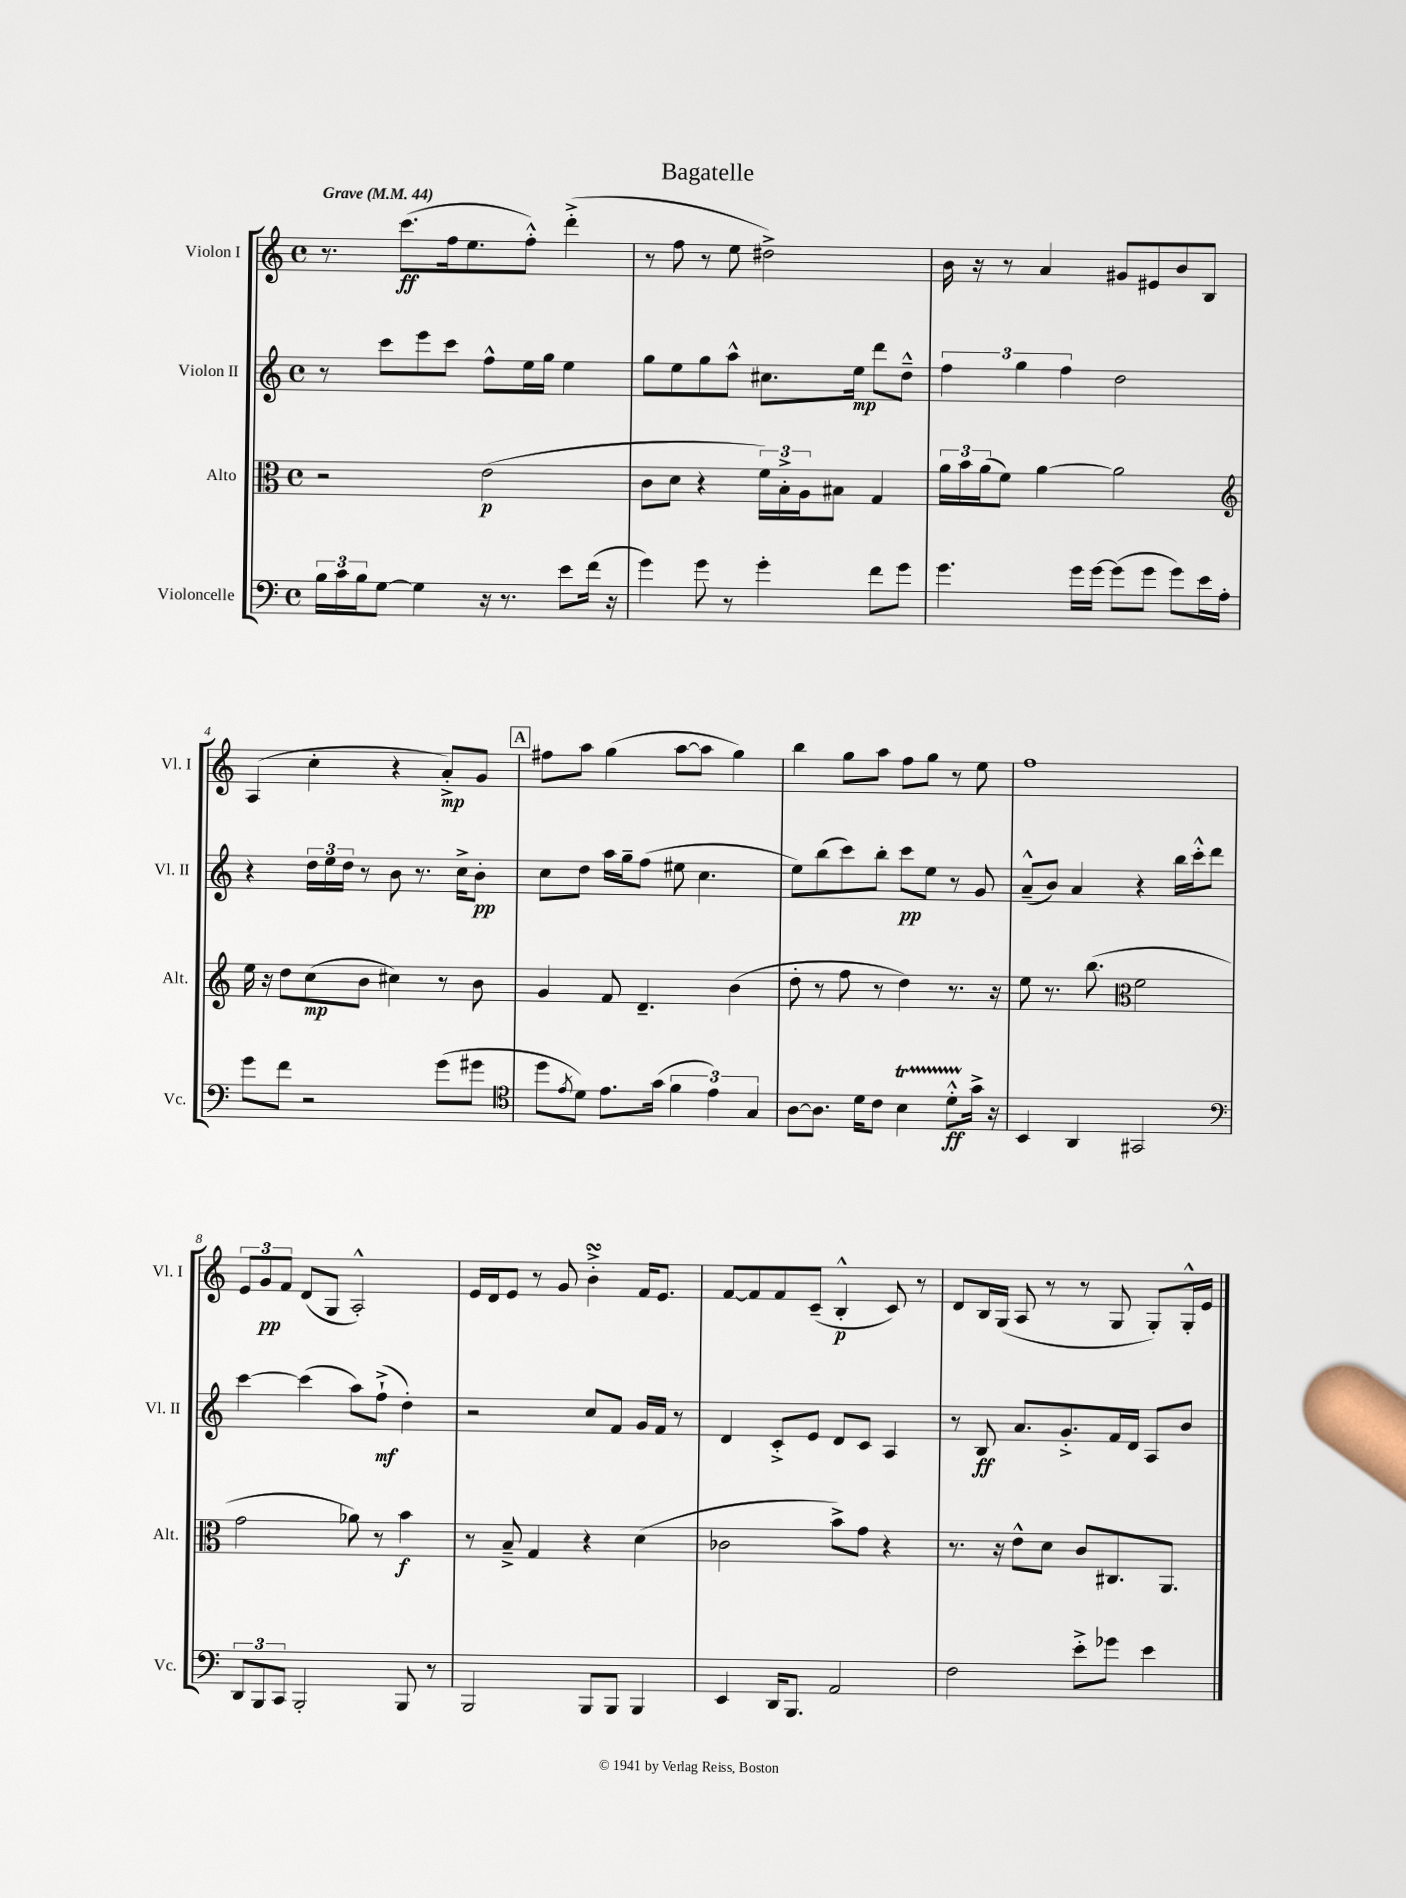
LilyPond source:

\header { title = "Bagatelle" }
<<
\new StaffGroup <<
\new Staff = "s0" \with { instrumentName = "Violon I" shortInstrumentName = "Vl. I" } {
    \clef treble \key c \major \defaultTimeSignature \time 4/4 \tempo "Grave" 4 = 44
    r8. c'''8.\ff( f''16 e''8. f''8-.-^) d'''4-.->( |
    r8 f''8 r8 e''8 dis''2->) |
    b'16 r16 r8 a'4 gis'8 eis'8 b'8 b8 |
    a4( c''4-. r4 a'8-.->\mp) g'8 |
    \mark \markup { \box "A" } fis''8 a''8 g''4( a''8~ a''8 g''4) |
    b''4 g''8 a''8 f''8 g''8 r8 e''8 |
    f''1 |
    \tuplet 3/2 { e'8 g'8\pp f'8 } d'8( g8 a2-.-^) |
    e'16 d'16 e'8 r8 g'8 b'4-.->\turn f'16 e'8. |
    f'8~ f'8 f'8 c'8--( b4-.-^\p c'8) r8 |
    d'8 b16 g16( a8 r8 r8 g8 g8-.) g16-.-^ e'16 \bar "|." |
}
\new Staff = "s1" \with { instrumentName = "Violon II" shortInstrumentName = "Vl. II" } {
    \clef treble \key c \major \defaultTimeSignature \time 4/4
    r8 c'''8 e'''8 c'''8 f''8-^ e''16 g''16 e''4 |
    g''8 e''8 g''8 a''8-^ cis''8. e''16\mp d'''8 d''8---^ |
    \tuplet 3/2 { f''4 g''4 f''4 } d''2 |
    r4 \tuplet 3/2 { d''16 e''16 d''16 } r8 b'8 r8. c''16-> b'8-.\pp |
    \mark \markup { \box "A" } c''8 d''8 a''16 g''16-- f''8( eis''8 c''4. |
    e''8) b''8( c'''8) b''8-. c'''8\pp e''8 r8 g'8 |
    a'8---^( b'8) a'4 r4 b''16 c'''16-.-^ d'''8 |
    c'''4~ c'''4( a''8) f''8-!->\mf( d''4-.) |
    r2 c''8 f'8 g'16 f'16 r8 |
    d'4 c'8-.-> e'8 d'8 c'8 a4 |
    r8 b8\ff a'8. g'8.-.-> f'16 d'16 a8 b'8 \bar "|." |
}
\new Staff = "s2" \with { instrumentName = "Alto" shortInstrumentName = "Alt." } {
    \clef alto \key c \major \defaultTimeSignature \time 4/4
    r2 e'2\p( |
    c'8 d'8 r4 \tuplet 3/2 { f'16) b16-.-> a16 } bis8 g4 |
    \tuplet 3/2 { a'16 b'16 a'16( } f'8) a'4~ a'2 |
    \clef treble e''16 r16 d''8 c''8\mp( b'8 cis''4) r8 b'8 |
    \mark \markup { \box "A" } g'4 f'8 d'4.-- b'4( |
    d''8-. r8 f''8 r8 d''4) r8. r16 |
    e''8 r8. b''8.( \clef alto f'2 |
    g'2 aes'8) r8 b'4\f |
    r8 b8---> g4 r4 d'4( |
    ces'2 b'8->) g'8 r4 |
    r8. r16 e'8-^ d'8 c'8 cis8. a,8. \bar "|." |
}
\new Staff = "s3" \with { instrumentName = "Violoncelle" shortInstrumentName = "Vc." } {
    \clef bass \key c \major \defaultTimeSignature \time 4/4
    \tuplet 3/2 { b16 c'16 b16 } g8~ g4 r16 r8. e'8 f'16( r16 |
    g'4) g'8 r8 g'4-. f'8 g'8 |
    g'4. g'16 g'16~ g'8( g'8 g'8) e'16 a16-. |
    g'8 f'8 r2 g'8( gis'8 |
    \mark \markup { \box "A" } \clef tenor d''8 \acciaccatura { e'8 } d'8) e'8. g'16( \tuplet 3/2 { f'4 e'4) g4 } |
    a8~ a8. d'16 c'8 b4\startTrillSpan d'8-.-^\ff g'16->\stopTrillSpan r16 |
    b,4 a,4 gis,2 |
    \clef bass \tuplet 3/2 { d,8 b,,8 c,8 } b,,2-. b,,8 r8 |
    b,,2 b,,8 b,,8 b,,4 |
    e,4 d,16 b,,8. a,2 |
    f2 e'8-.-> ges'8 e'4 \bar "|." |
}
>>
>>
